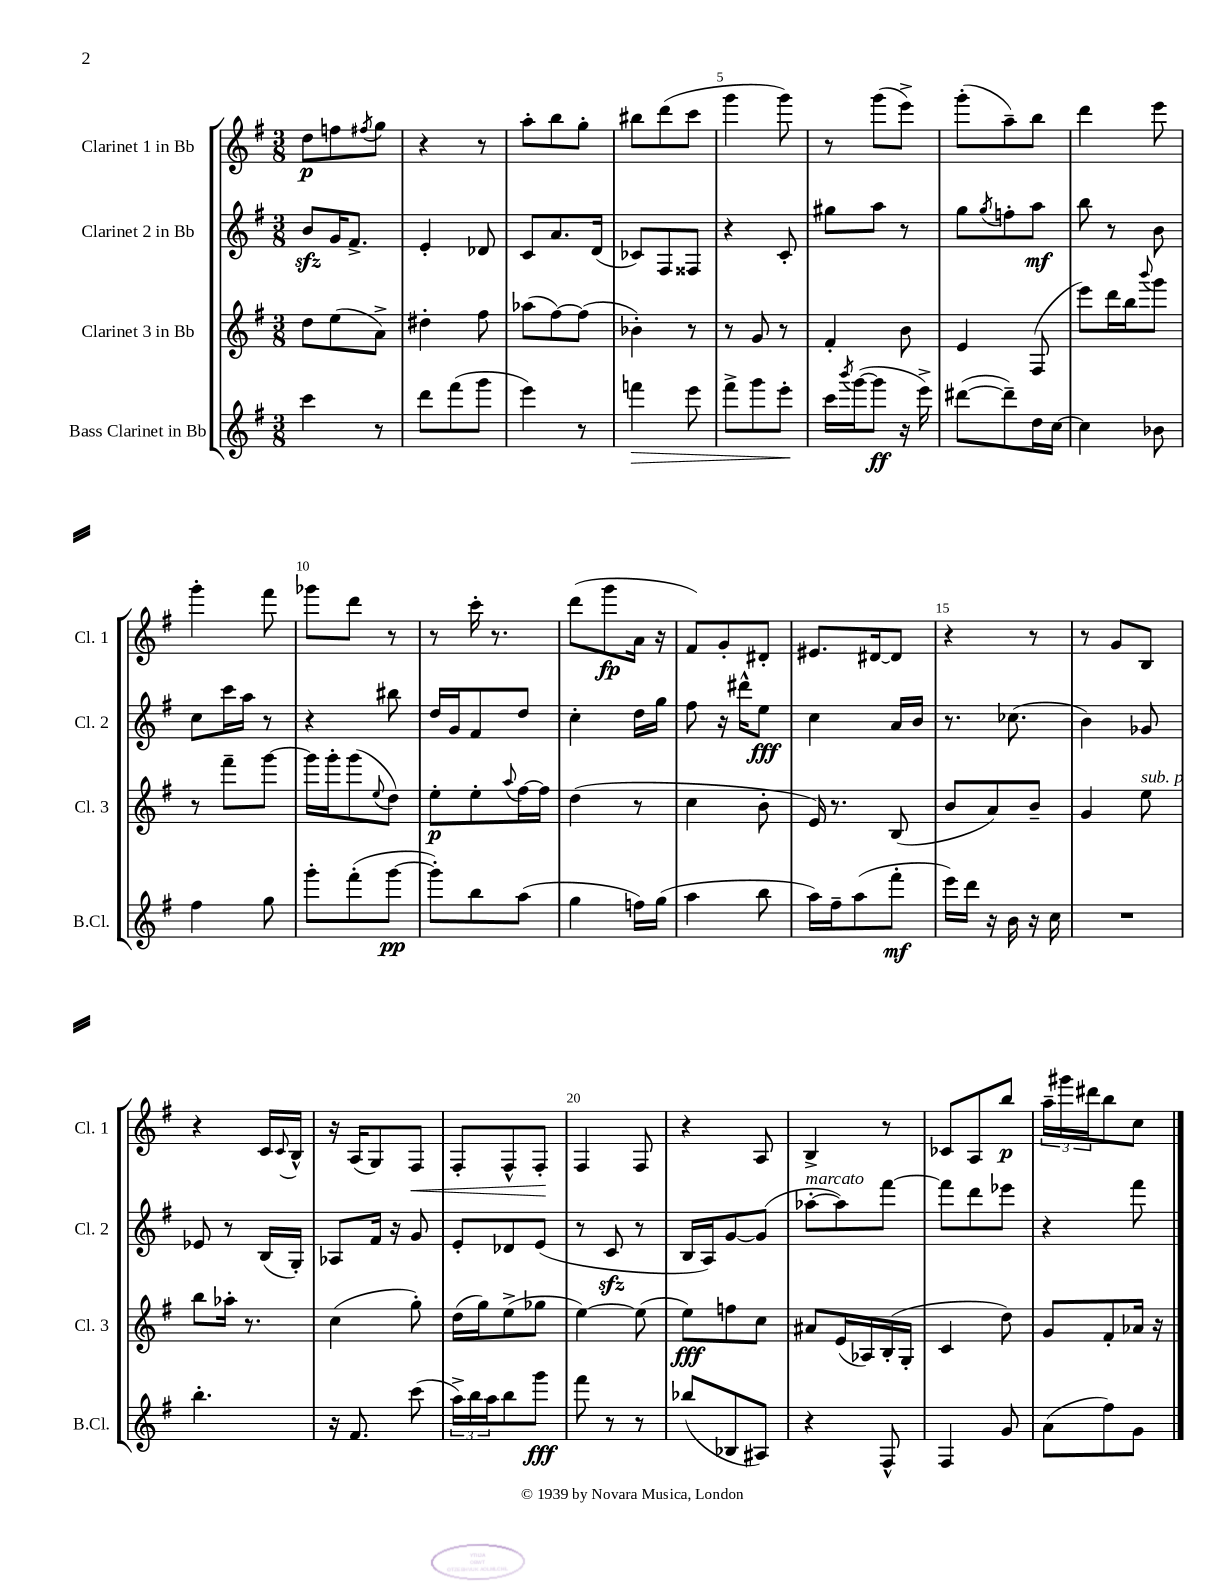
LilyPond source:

<<
\new StaffGroup <<
\new Staff = "s0" \with { instrumentName = "Clarinet 1 in Bb" shortInstrumentName = "Cl. 1" } {
    \clef treble \key g \major \numericTimeSignature \time 3/8
    d''8\p f''8 \acciaccatura { fis''8 } g''8 |
    r4 r8 |
    a''8-. b''8 g''8-. |
    bis''8 d'''8( c'''8 |
    g'''4 g'''8) |
    r8 g'''8( e'''8->) |
    g'''8-.( a''8--) b''8 |
    d'''4 e'''8 |
    g'''4-. fis'''8 |
    ges'''8 d'''8 r8 |
    r8 c'''16-. r8. |
    d'''8( g'''8\fp a'16 r16 |
    fis'8) g'8-. dis'8-. |
    eis'8. dis'16~ dis'8 |
    r4 r8 |
    r8 g'8 b8 |
    r4 c'16 \appoggiatura { c'8 } b16-^ |
    r16 a16( g8) fis8\< |
    fis8-. fis8-^ fis8-.\! |
    fis4 fis8 |
    r4 a8 |
    b4-> r8 |
    ces'8 a8 b''8\p |
    \tuplet 3/2 { a''16-- gis'''16 dis'''16 } b''8 c''8 \bar "|." |
}
\new Staff = "s1" \with { instrumentName = "Clarinet 2 in Bb" shortInstrumentName = "Cl. 2" } {
    \clef treble \key g \major \numericTimeSignature \time 3/8
    b'8\sfz g'16 fis'8.-> |
    e'4-. des'8 |
    c'8 a'8. d'16( |
    ces'8) fis8 fisis8 |
    r4 c'8-. |
    gis''8 a''8 r8 |
    g''8 \acciaccatura { g''8 } f''8-. a''8\mf |
    b''8 r8 b'8 |
    c''8 c'''16 a''16 r8 |
    r4 bis''8 |
    d''16 g'16 fis'8 d''8 |
    c''4-. d''16 g''16 |
    fis''8 r16 dis'''16-^ e''8\fff |
    c''4 a'16 b'16 |
    r8. ces''8.( |
    b'4) ges'8 |
    ees'8 r8 b16( g16-.) |
    aes8 fis'16 r16 g'8 |
    e'8-. des'8 e'8( |
    r8 c'8\sfz r8 |
    b16 a16) g'8~ g'8( |
    aes''8~-.^\markup { \italic "marcato" } aes''8) fis'''8~ |
    fis'''8 d'''8 ees'''8 |
    r4 fis'''8 \bar "|." |
}
\new Staff = "s2" \with { instrumentName = "Clarinet 3 in Bb" shortInstrumentName = "Cl. 3" } {
    \clef treble \key g \major \numericTimeSignature \time 3/8
    d''8 e''8( a'8->) |
    dis''4-. fis''8 |
    aes''8( fis''8~) fis''8( |
    bes'4-.) r8 |
    r8 g'8 r8 |
    fis'4-. b'8 |
    e'4 fis8( |
    e'''8) d'''16 b''16 \appoggiatura { b'''8 } g'''8 |
    r8 fis'''8-- g'''8~ |
    g'''16 g'''16-. g'''8( \appoggiatura { e''8 } d''8) |
    e''8-.\p e''8-. \appoggiatura { a''8 } fis''16~ fis''16 |
    d''4( r8 |
    c''4 b'8-. |
    e'16) r8. b8( |
    b'8 a'8) b'8-- |
    g'4 e''8^\markup { \italic "sub. p" } |
    b''8 aes''16-. r8. |
    c''4( g''8-.) |
    d''16( g''16) e''8->( ges''8 |
    e''4~) e''8( |
    e''8\fff) f''8 c''8 |
    ais'8 e'16( aes16) b16-.( g16-. |
    c'4 d''8) |
    g'8 fis'8-. aes'16 r16 \bar "|." |
}
\new Staff = "s3" \with { instrumentName = "Bass Clarinet in Bb" shortInstrumentName = "B.Cl." } {
    \clef treble \key g \major \numericTimeSignature \time 3/8
    c'''4 r8 |
    d'''8 fis'''8( g'''8 |
    e'''4) r8 |
    f'''4\> e'''8 |
    fis'''8-> g'''8 e'''8-.\! |
    c'''16 \acciaccatura { b'''8 } g'''16~( g'''8\ff r16 e'''16->) |
    dis'''8~( dis'''8--) d''16 c''16~ |
    c''4 bes'8 |
    fis''4 g''8 |
    g'''8-. fis'''8-.( g'''8~\pp |
    g'''8-.) b''8 a''8( |
    g''4 f''16) g''16( |
    a''4 b''8 |
    a''16) fis''16-- a''8( fis'''8-.\mf |
    e'''16) d'''16 r16 b'16 r16 c''16 |
    R4. |
    b''4.-. |
    r16 fis'8. c'''8( |
    \tuplet 3/2 { a''16->) b''16 a''16 } b''8 g'''8\fff |
    fis'''8 r8 r8 |
    bes''8( bes8 ais8) |
    r4 fis8-^ |
    fis4 g'8 |
    a'8( fis''8) g'8 \bar "|." |
}
>>
>>
\layout { \context { \Score \override BarNumber.break-visibility = ##(#f #t #t) barNumberVisibility = #(every-nth-bar-number-visible 5) } }
